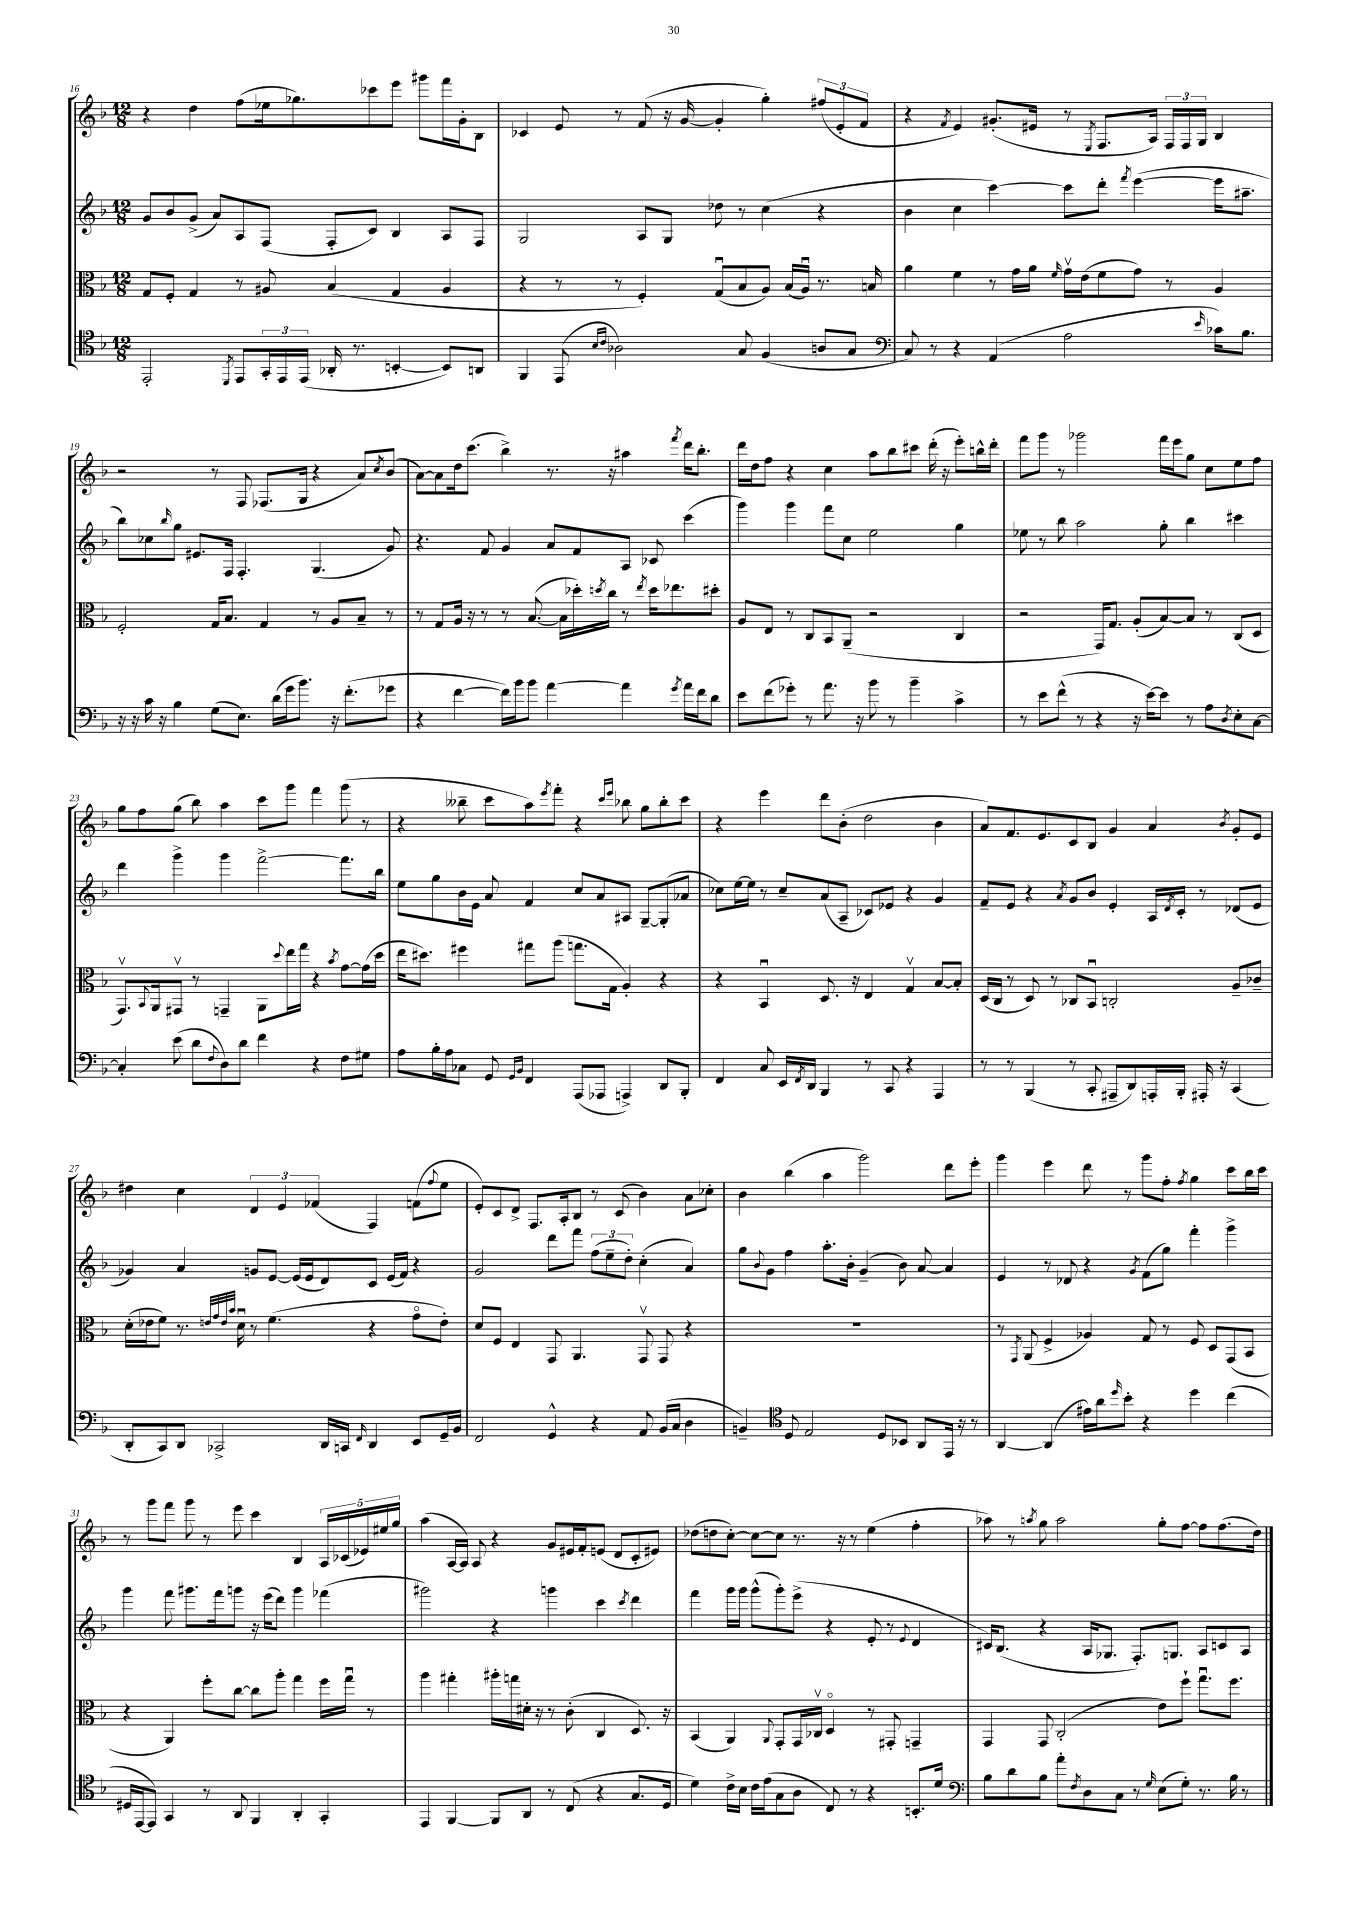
<<
\new StaffGroup <<
\new Staff = "s0" {
    \clef treble \key f \major \numericTimeSignature \time 12/8
    r4 d''4 f''8( ees''16 ges''8.) ces'''8 e'''8 gis'''8 f'''16 g'16-. bes8 |
    ces'4 e'8 r8 f'8( r16 g'16~ g'4-. g''4-.) \tuplet 3/2 { fis''8( e'8-. f'8 } |
    r4 \acciaccatura { f'8 } e'4) gis'8.-.( eis'16 r8 \acciaccatura { e8 } f8. a16) \tuplet 3/2 { f16 f16 g16 } bes4 |
    r2 r8 f8 fes8.( g16 r4 a'8) \acciaccatura { c''8 } bes'8( |
    a'8~) a'8 d''16 c'''8.( bes''4->) r8. r16 ais''4 \acciaccatura { f'''8 } d'''16 bes''8.-. |
    d'''16 d''16 f''8 r4 c''4 a''8 bes''8 cis'''8 d'''16-.( r16 e'''8-.) b''16-^ d'''16-. |
    f'''8 g'''8 r8 ges'''2 f'''16 e'''16 g''8 c''8 e''8 f''8 |
    g''8 f''8 g''8( bes''8) a''4 c'''8 g'''8 f'''4 g'''8( r8 |
    r4 beses''8-- c'''8 a''8) \acciaccatura { e'''8 } f'''8-. r4 \grace { c'''16 e'''16 } bes''8 g''8 bes''8-. c'''8 |
    r4 e'''4 d'''8 bes'8-.( d''2 bes'4 |
    a'8) f'8. e'8. c'8 bes8 g'4 a'4 \acciaccatura { bes'8 } g'8-. e'8 |
    dis''4 c''4 \tuplet 3/2 { d'4 e'4 fes'4( } f4) f'8( \appoggiatura { f''8 } e''8 |
    e'8-.) c'8 d'8-> f8. a16-. bes8 r8 c'8( bes'4) a'8 ces''8-. |
    bes'4 bes''4( a''4 g'''2) d'''8 e'''8-. |
    g'''4 e'''4 d'''8 r8 g'''8 f''8-. \acciaccatura { f''8 } g''4 c'''8 bes''16 c'''16 |
    r8 g'''8 f'''8 g'''8 r8 e'''8 c'''4 bes4 \tuplet 5/4 { a16 ces'16( ees'16) eis''16 g''16 } |
    a''4( a16~ a16) a8 r4 g'8 eis'16 f'16-. e'8( d'8 c'8-. eis'8) |
    des''8( d''8 c''8~-.) c''8~ c''8 r8. r16 r8 e''4( f''4-. |
    aes''8) r8 \acciaccatura { a''8 } g''8 a''2 g''8-. f''8~ f''8 f''8.( d''16) \bar "|." |
}
\new Staff = "s1" {
    \clef treble \key f \major \numericTimeSignature \time 12/8
    g'8 bes'8 g'8->( a'8) a8 f8( f8-. c'8) bes4 a8 f8 |
    g2 a8 g8 des''8 r8 c''4( r4 |
    bes'4 c''4 c'''4~) c'''8 d'''8-. \acciaccatura { f'''8 } e'''4~( e'''16 ais''8.-- |
    bes''8) ces''8 \grace { bes''16 } g''8 eis'8. f16 f4.-. g4.( g'8) |
    r4. f'8 g'4 a'8 f'8 a8 ces'8 c'''4( |
    g'''4) g'''4 f'''8 c''8 e''2 g''4 |
    ees''8 r8 bes''8 a''2 g''8-. bes''4 cis'''4 |
    d'''4 g'''4-> g'''4 f'''2~-> f'''8. bes''16 |
    e''8 g''8 bes'16 e'16 a'8 f'4 c''8 a'8 ais8 g8~-- g8-.( aes'8 |
    ces''8) e''16~ e''16 r8 ces''8-- a'8( a8-- ces'8) ees'8 r4 g'4 |
    f'8-- e'8 r4 \acciaccatura { a'8 } g'8 bes'8 e'4-. a16 \acciaccatura { d'8 } c'16-. r8 des'8( e'8 |
    ges'4) a'4 g'8 e'8~ e'16( e'16 d'8) c'8 e'16( f'16) r4 |
    g'2 d'''8 f'''8 \tuplet 3/2 { f''8( e''8-- d''8-.) } c''4-.( a'4) |
    g''8 \appoggiatura { bes'8 } g'8 f''4 a''8.-. bes'16-. g'4--( bes'8) a'8~ a'4 |
    e'4 r8 des'8 r4 \acciaccatura { g'8 } f'8( g''8) f'''4-. g'''4-> |
    g'''4 f'''8 gis'''8. f'''16 g'''8 r16 e'''16( d'''8) g'''4 fes'''4( |
    gis'''2) r4 g'''4 c'''4 \acciaccatura { c'''8 } d'''4 |
    f'''4 g'''16 g'''16 g'''8-^( g'''8-.) e'''8->( r4 e'8-. r8 \appoggiatura { e'8 } d'4 |
    cis'16) bes8.( r4 a16 ges8. f8.-.) g8. a8 c'8 a8 \bar "|." |
}
\new Staff = "s2" {
    \clef alto \key f \major \numericTimeSignature \time 12/8
    g8 f8-. g4 r8 ais8 bes4( g4 ais4 |
    r4 r8 r8 f4-.) g8\downbow( bes8 a8) bes16( a16\downbow) r8. b16 |
    a'4 f'4 r8 g'16 a'16 \grace { f'16 } g'16\upbow e'16( f'8 g'8) r8 a4 |
    f2-. g16 bes8. g4 r8 a8 bes8-- r8 |
    r8 g8 a16 r16 r8 r8 bes8.~( bes16 des''16-.) \acciaccatura { d''8 } c''16 r8 \acciaccatura { e''8 } d''16 ees''8. dis''8-. |
    a8 e8 r8 c8 bes,8 a,8--( r2 c4 |
    r2 g,16) g8. a8-.( bes8~) bes8 r8 c8( d8 |
    g,8.\upbow) \appoggiatura { bes,8 } a,16 gis,8\upbow r8 g,4-- a,8 \appoggiatura { d''8 } e''16 g''16 r4 \acciaccatura { bes'8 } g'8~ g'16( d''16 |
    e''16 dis''8.) fis''4 gis''8 a''8( g''8. g16 a4-.) r4 |
    r4 bes,4\downbow d8. r16 e4 g4\upbow bes8~ bes8-. |
    d16( c16 r8 d8) r8 ces8 bes,8\downbow c2-. a8-- ces'8-- |
    d'16-.( ees'16 f'8) r8. \grace { e'32 g'32 e'32 bes'32 } d'16\downbow r8 f'4.( r4 g'8\flageolet e'8-.) |
    d'8 f8 e4 g,8 a,4. g,8\upbow g,8 r4 |
    R1. |
    r8 \acciaccatura { g,8 } a,8( f4-> aes4) g8 r8 f8 d8 g,8( bes,8 |
    r4 a,4) f''8-. c''8~ c''8 a''8-. g''4 f''16 g''16\downbow r8 |
    a''4 gis''4-. ais''16-. g''16 dis'16-. r16 r8 c'8-.( c4 d8.) r16 |
    bes,4( a,4) \appoggiatura { a,8 } g,8-. g,16 ces16\upbow d4\flageolet r8 gis,8-. g,4-- |
    g,4 g,8 c2-.( e'8) f''8-! g''8.\downbow f''8. \bar "|." |
}
\new Staff = "s3" {
    \clef tenor \key f \major \numericTimeSignature \time 12/8
    e,2-. \acciaccatura { d,8 } e,8 \tuplet 3/2 { g,16-. e,16 e,16( } aes,16-. r8. b,4~-. b,8) a,8 |
    f,4 e,8( \grace { bes16 c'16 } aes2) g8 f4( a8 g8 |
    \clef bass c8) r8 r4 a,4( a2 \grace { e'16 } ces'16) bes8. |
    r16 r16 c'16 r16 bes4 g8( e8.) d'16( g'16 bes'8.) r16 f'8.-.( ges'8 |
    r4 f'4~ f'16) bes'16 bes'8 a'4~ a'4 \acciaccatura { g'8 } a'16 f'16 d'8 |
    e'8 f'8( ges'8-.) r8 a'8. r16 bes'8 r8 bes'4-- c'4-> |
    r8 e'8 f'8-^( r8 r4 r16 e'16~) e'8 r8 a8 \acciaccatura { d8 } e8-. c8~ |
    c4-. e'8( d'8 \appoggiatura { f8 } d8) d'8 f'4 r4 f8 gis8 |
    a8 bes16-. a16 ces8 g,8 \grace { g,16 bes,16 } f,4 a,,8( aes,,8 a,,4->) d,8 bes,,8-. |
    f,4 c8 e,16 \acciaccatura { f,8 } d,16 bes,,4 r8 c,8 r4 a,,4 |
    r8 r8 bes,,4( r8 c,8-. ais,,8-- d,8) a,,16-. bes,,16-. ais,,16-. r16 c,4( |
    d,8-. c,8) d,8 ces,2-> d,16 c,16 \grace { f,16 } d,4 e,8 g,16-- bes,16 |
    f,2 g,4-^ r4 a,8 bes,16( c16 d4 |
    b,4--) \clef tenor d8 e2 d8 bes,8 a,8 e,16 r16 r8 |
    a,4~ a,4( eis'16) a'16 \grace { d''16 } bes'8-. r4 d''4 c''4( |
    dis16 e,16~ e,8) g,4 r8 a,8 f,4 a,4-. g,4-. |
    e,4 f,4~ f,8 a,8 r8 c8( r4 g8. d16 |
    d'4) c'16-> bes16 c'16 e'16( g8 a8 c8) r8 r4 b,8.-. d'16 |
    \clef bass bes8 d'8 bes8 a'8-. \acciaccatura { f8 } d8 c8 r8 \grace { g16 } e8( g8-.) r8. bes16 r8 \bar "|." |
}
>>
>>
\layout { \context { \Score currentBarNumber = #16 } }
